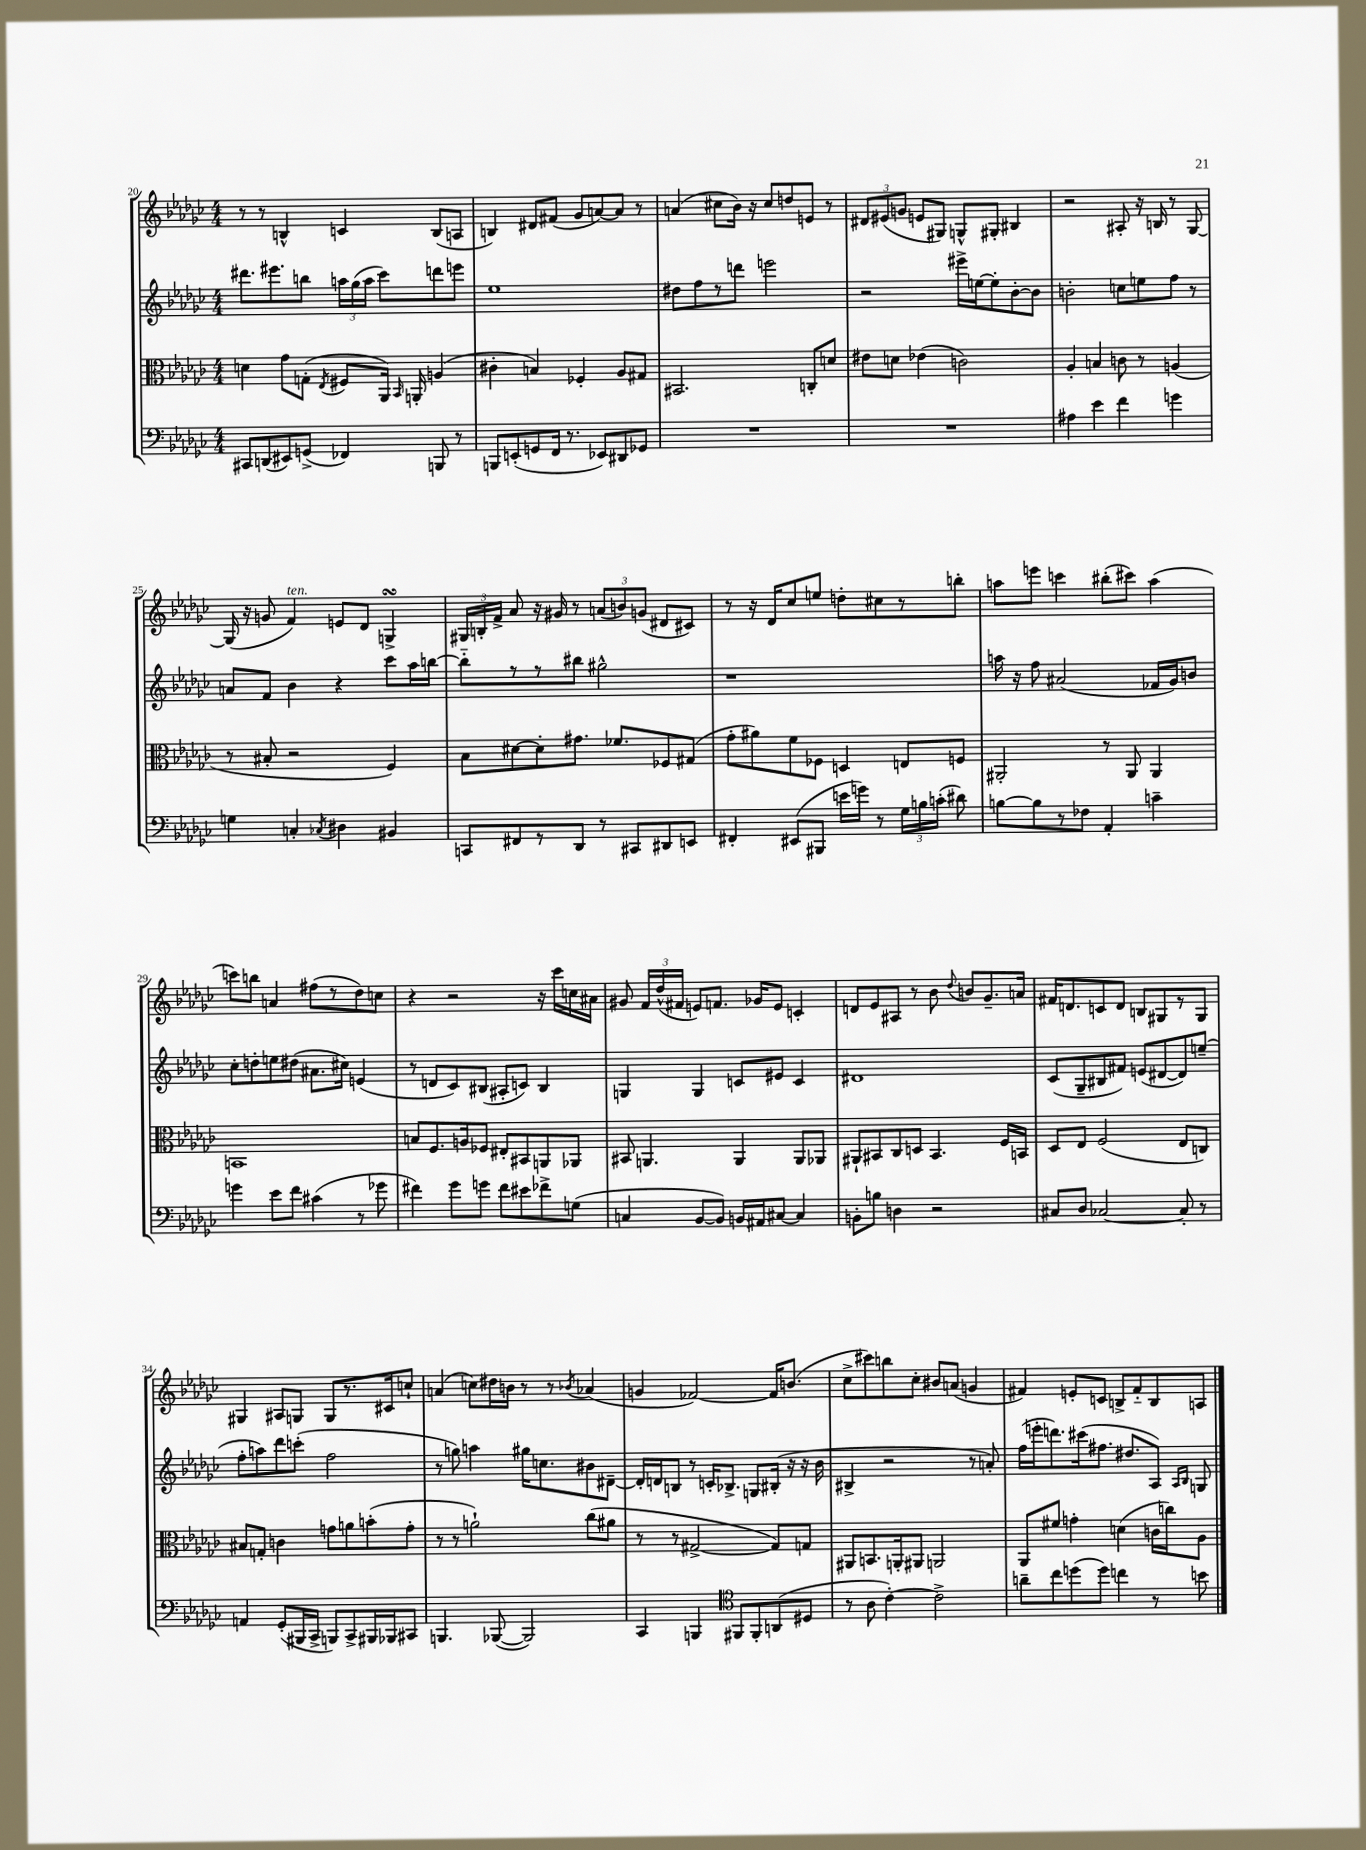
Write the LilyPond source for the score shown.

<<
\new StaffGroup <<
\new Staff = "s0" {
    \clef treble \key ges \major \numericTimeSignature \time 4/4
    \autoBeamOff r8 r8 b4-^ c'4 b8[( a8] |
    b4) dis'8[ fis'8]( ges'8[ a'8~) a'8] r8 |
    a'4( cis''8[ bes'16]) r16 cis''8[ d''8 e'8] r8 |
    \tuplet 3/2 { dis'8[ eis'8( g'8] } e'8[ gis8]) g8[-^ gis8]-. bis4 |
    r2 ais8-. r16 b16 r8 ges8~ |
    ges16( r16 g'8 f'4^\markup { \italic "ten." }) e'8[ des'8] g4->\turn |
    \tuplet 3/2 { gis16[ b16-. f'16]-> } aes'8 r16 gis'16 r8 \tuplet 3/2 { a'8[( b'8) g'8]( } dis'8[ cis'8]) |
    r8 r16 des'16[ ces''8 e''8] d''8[-. cis''8 r8 b''8]-. |
    a''8[ e'''8] c'''4 bis''8[-.( cis'''8]) a''4( |
    c'''8[) b''8] a'4 fis''8[( r8 des''8) c''8] |
    r4 r2 r16 ces'''16[ c''16 ais'16] |
    gis'8 \tuplet 3/2 { f'16[ des''16-^( fis'16] } e'8[) f'8.] ges'16[ e'8] c'4-. |
    d'8[ ees'8 ais8] r8 bes'8 \appoggiatura { des''8 } b'8[ ges'8.-- a'16] |
    fis'16[ d'8. c'8 d'8] b8[ gis8 r8 gis8] |
    gis4 ais8[ g8] g8[ r8. cis'16 c''8]-! |
    a'4( c''8[) dis''16 b'16] r8 r8 \acciaccatura { bes'8 } aes'4( |
    g'4 fes'2~) fes'16[ b'8.]( |
    ces''8[-> cis'''8) b''8 ces''8]-. bis'8[ a'8]( g'4 |
    fis'4) e'8[-. c'8] b8[-> fis'8-_ b8 a8] \bar "|." |
}
\new Staff = "s1" {
    \clef treble \key ges \major \numericTimeSignature \time 4/4
    \autoBeamOff dis'''8.[ eis'''8. b''8] \tuplet 3/2 { a''16[ ges''16( a''16] } ces'''8[) d'''8 e'''8] |
    ees''1 |
    dis''8[ f''8 r8 d'''8] e'''2 |
    r2 eis'''16[-> e''16~ e''8-. bes'8~-. bes'8] |
    b'2-. c''8[ e''8 f''8] r8 |
    a'8[ f'8] bes'4 r4 ces'''8[ aes''16 b''16]~ |
    b''8[-_ r8 r8 bis''8] gis''2-^ |
    r1 |
    a''16 r16 f''8 ais'2( fes'16[ ges'16) b'8] |
    ces''8[-. d''8-. e''8 dis''8]( ais'8.[ cis''16]) e'4( |
    r8 d'8[ ces'8) bis8]( ais8[-. c'8]) bis4 |
    g4 g4 c'8[ eis'8] c'4 |
    dis'1 |
    ces'8[( ges8-- bis8 fis'8]) e'8[( dis'8~ dis'8) e''8]--( |
    f''8[-. a''8) des'''8 c'''8]-.( f''2 |
    r8 g''8) a''4 gis''16[ c''8. bis'8 dis'8]~-- |
    dis'16[-. d'16 b8] r8 c'16[-. bes8.]-> g8[ bis16]-.( r16 r16 bes'16 |
    bis4-> r2 r8 a'8-.) |
    f''16[( e'''16-. d'''8.) cis'''16( fis''8.] dis''8.[ aes8]) \grace { aes16[ bes16] } g8 \bar "|." |
}
\new Staff = "s2" {
    \clef alto \key ges \major \numericTimeSignature \time 4/4
    \autoBeamOff d'4 ges'8[ g8]-.( \acciaccatura { ees8 } fis8[ aes,16]) \grace { bes,16 } a,16-. a4( |
    cis'4-. b4) fes4-. aes8[ gis8] |
    bis,2. c8[-. d'8] |
    eis'8[ d'8] ees'4( c'2) |
    aes4-. b4 c'8 r8 a4( |
    r8 bis8-. r2 f4) |
    bes8[ dis'8~ dis'8-. gis'8.] fes'8.[ fes8 gis8]( |
    ges'8[-. ais'8) f'8 fes8] d4 e8[ f8] |
    ais,2-. r8 ais,8 ais,4 |
    b,1 |
    b8[ f8. a16 fes8] eis8[-. bis,8 a,8 aes,8] |
    bis,8 a,4. a,4 a,8[ aes,8] |
    ais,8[-! bis,8 ces8 d8] bis,4. f16[ b,16] |
    des8[ ees8] f2( ees8[ c8]) |
    bis8[ g8]-. c'4 g'8[ a'8 b'8-.( g'8]-. |
    r8 r8 a'2-!) ces''8[( ais'8] |
    r8 r8 gis2~-> gis8[) g8] |
    ais,8[ b,8. a,16-. ais,8] a,2 |
    aes,8[ fis'8] g'4-. d'4( c'16[ c''16) aes8] \bar "|." |
}
\new Staff = "s3" {
    \clef bass \key ges \major \numericTimeSignature \time 4/4
    \autoBeamOff cis,8[ d,8( eis,8) g,8]->( fes,4) b,,8 r8 |
    b,,8[ e,8-.( g,8 f,16] r8. ees,8[) dis,8 ges,8] |
    R1 |
    R1 |
    ais4 ees'4 f'4 g'4 |
    g4 c4-. \acciaccatura { ces8 } dis4 bis,4 |
    c,8[ fis,8 r8 des,8] r8 cis,8[ dis,8 e,8] |
    fis,4-. eis,8[( bis,,8] e'16[ g'16]) r8 \tuplet 3/2 { ges16[ b16 c'16]-.( } dis'8) |
    b8[~ b8 r8 fes8] aes,4-. c'4-- |
    g'4 ees'8[ f'8] cis'4( r8 ges'8 |
    fis'4) ges'8[ g'8] fis'8[ eis'8 fes'8-> g8]( |
    c4 bes,8[~ bes,8]) b,16[ ais,16 cis8]~ cis4 |
    b,8[-. b8] d4 r2 |
    cis8[ des8] ces2~ ces8-. r8 |
    a,4 ges,8[-.( bis,,16 ces,16]-> b,,8[) ces,8-> bis,,16 bes,,16 cis,8] |
    b,,4. bes,,8~( bes,,2) |
    ces,4 b,,4 \clef tenor fis,8[ fis,8-. a,8( dis8] |
    r8 aes8 ces'4~-.) ces'2-> |
    a'8[-- ces''8 d''8( d''8]) c''4 r8 b'8 \bar "|." |
}
>>
>>
\layout { \context { \Score currentBarNumber = #20 } }
